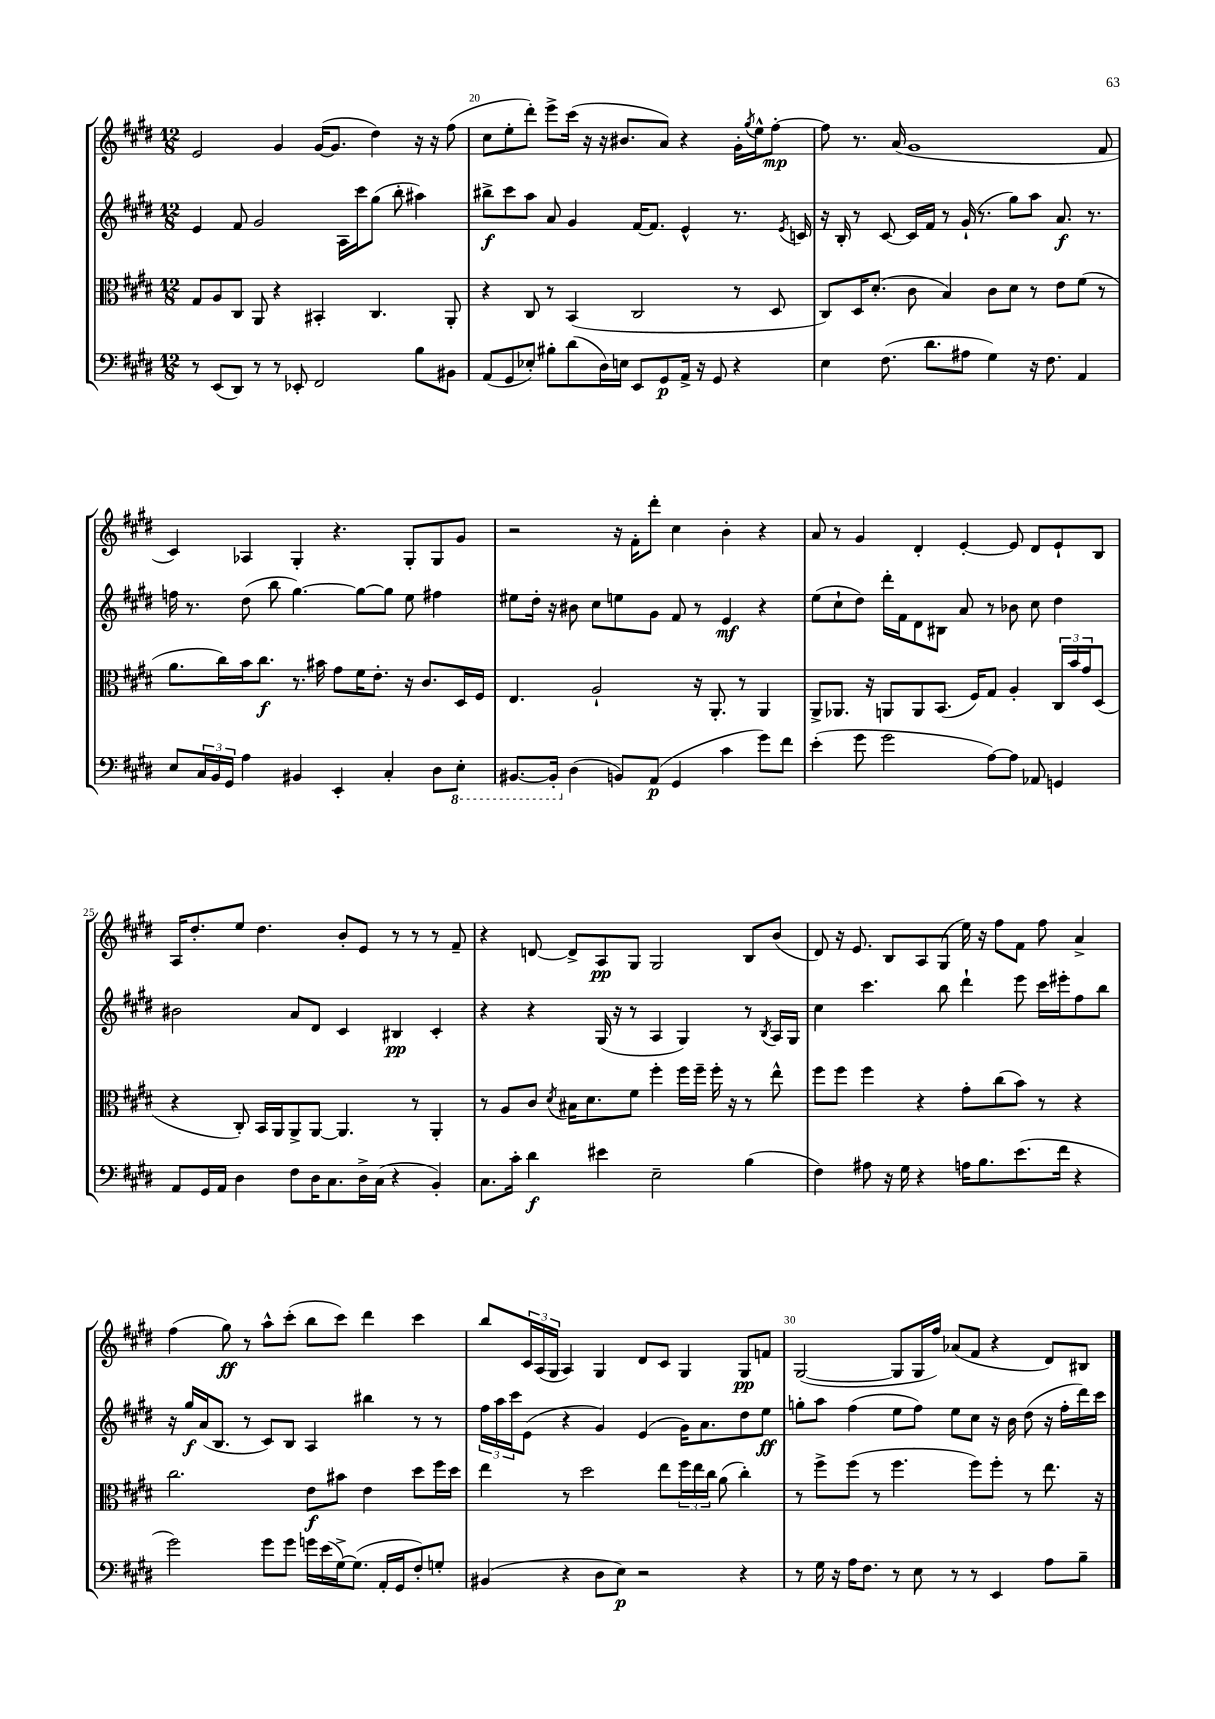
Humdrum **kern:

**kern	**kern	**kern	**kern
*staff4	*staff3	*staff2	*staff1
*clefF4	*clefC3	*clefG2	*clefG2
*k[f#c#g#d#]	*k[f#c#g#d#]	*k[f#c#g#d#]	*k[f#c#g#d#]
*M12/8	*M12/8	*M12/8	*M12/8
8r	8G#	4e	2e
(8EE	8A	.	.
8DD#)	8C#	8f#	.
8r	8AA	2g#	.
8r	4r	.	4g#
8EE-'	.	.	.
2FF#	4BB#'	.	([16g#
.	.	.	8.g#]
.	.	16A	.
.	.	16ccc#	.
.	4.C#	(8gg#	4dd#)
.	.	8bb'	.
8B	.	4aa#)	16r
.	.	.	16r
8BB#	8AA'	.	(8ff#
=	=	=	=
(8AA	4r	8bb#^	8cc#
8GG#	.	8ccc#	8ee'
8E-')	8C#	8aa	8ddd#')
8B#'	8r	8a	8eee^
(8d#	(4BB	4g#	(16ccc#
.	.	.	16r
16D#)	.	.	16r
16E	.	.	8.b#
8EE	2C#	[16f#	.
.	.	8.f#]	.
8GG#	.	.	8a)
16AA^	.	4e^^	4r
16r	.	.	.
8GG#	.	.	.
4r	8r	8.r	16g#'
.	.	.	8qgg#
.	.	.	16ee^^
.	8D#	.	[8ff#'
.	.	8qe	.
.	.	16c	.
=	=	=	=
4E	8C#)	16r	8ff#]
.	.	16B'	.
.	16D#	8r	8.r
.	(8.d#'	.	.
(8.F#	.	[8c#	.
.	.	.	(16a
.	8c#	16c#]	1g#
8.d#	.	16f#	.
.	4B)	8r	.
8A#	.	(16g#`	.
.	.	8.r	.
4G#)	8c#	.	.
.	8d#	8gg#)	.
16r	8r	8aa	.
8.F#	.	.	.
.	8e	8.a	.
4AA	(8f#	.	.
.	.	8.r	.
.	8r	.	8f#
=	=	=	=
8E	8.a	16ff	4c#)
.	.	8.r	.
24C#	.	.	.
24BB	.	.	.
.	16cc#)	.	.
24GG#	.	.	.
4A	16b	(8dd#	4A-
.	8.cc#	.	.
.	.	8bb	.
4BB#	8.r	[4.gg#)	4G#'
.	16b#	.	.
4EE'	8g#	.	4.r
.	16f#	8gg#_	.
.	8.e'	.	.
4C#'	.	8gg#]	.
.	16r	8ee	8G#'
.	8.c#	.	.
8D#	.	4ff#	8G#
8EE'	16D#	.	8g#
.	16F#	.	.
=	=	=	=
[8.BBB#	4.E	8ee#	2r
.	.	16dd#'	.
16BBB#']	.	16r	.
(4D#	.	8b#	.
.	2A`	8cc#	.
8BB)	.	8ee	16r
.	.	.	16f#'
(8AA	.	8g#	8ddd#'
4GG#	.	8f#	4cc#
.	16r	8r	.
.	8.AA'	.	.
4c#	.	4e	4b'
.	8r	.	.
8g#)	4AA	4r	4r
8f#	.	.	.
=	=	=	=
(4e'	8AA^	(8ee	8a
.	8.AA-	8cc#`	8r
8g#	.	8dd#)	4g#
.	16r	.	.
2g#	8AA	16ddd#'	.
.	.	16f#	.
.	8AA	8d#	4d#'
.	(8.BB	8B#	.
.	.	8a	[4e'
.	16F#)	.	.
[8A)	8G#	8r	.
8A]	4A'	8b-	8e]
8AA-	.	8cc#	8d#
4GG	24C#	4dd#	8e`
.	24b	.	.
.	24g#	.	.
.	(8D#	.	8B
=	=	=	=
8AA	4r	2b#	16A
.	.	.	8.dd#'
16GG#	.	.	.
16AA	.	.	.
4D#	8C#')	.	8ee
.	16BB	.	4.dd#
.	16AA	.	.
8F#	8AA^	8a	.
16D#	[8AA	8d#	.
8.C#	.	.	.
.	4.AA]	4c#	8b'
16D#^	.	.	8e
(16C#	.	.	.
4r	.	4B#	8r
.	8r	.	8r
4BB')	4AA'	4c#'	8r
.	.	.	8f#~
=	=	=	=
8.C#	8r	4r	4r
.	8A	.	.
16c#'	.	.	.
4d#	8c#	4r	[8d
.	8qd#	.	.
.	16B#	.	8d^]
.	8.d#	.	.
4e#	.	(16G#	8A
.	.	16r	.
.	8f#	8r	8G#
2E~	4ff#'	4A	2G#
.	16ff#	4G#)	.
.	16ff#~	.	.
.	16ff#'	.	.
.	16r	.	.
(4B	8r	8r	8B
.	.	8qB	.
.	8ee^^	16A	(8b
.	.	16G#	.
=	=	=	=
4F#)	8ff#	4cc#	8d#)
.	8ff#	.	16r
.	.	.	8.e
8A#	4ff#	4.ccc#	.
16r	.	.	8B
16G#	.	.	.
4r	4r	.	8A
.	.	8bb	(8G#
16A	8g#'	4ddd#`	16ee)
8.B	.	.	16r
.	(8cc#	.	8ff#
(8.e	8b)	8eee	8f#
.	8r	16ccc#	8ff#
16f#	.	16eee#'	.
4r	4r	8ff#	4a^
.	.	8bb	.
=	=	=	=
2g#)	2.cc#	16r	(4ff#
.	.	16gg#	.
.	.	(16a	.
.	.	8.B	.
.	.	.	8gg#)
.	.	8r	8r
8g#	.	8c#)	8aa^^
8g#	.	8B	(8ccc#'
16g	8e	4A	8bb
(16e	.	.	.
[16G#^)	8b#	.	8ccc#)
(8.G#]	.	.	.
.	4e	4bb#	4ddd#
16AA'	.	.	.
16GG#	.	.	.
8F#')	8dd#	8r	4ccc#
8G'	16ff#	8r	.
.	16dd#	.	.
=	=	=	=
(4BB#	4ee	24ff#	8bb
.	.	24aa	.
.	.	24ccc#	.
.	.	(8e	24c#
.	.	.	(24A
.	.	.	24G#
4r	8r	4r	4A)
.	2dd#	.	.
8D#	.	4g#)	4G#
8E)	.	.	.
2r	.	(4e	8d#
.	8ee	.	8c#
.	24ff#	16g#)	4G#
.	24ee	.	.
.	.	8.a	.
.	24cc#	.	.
.	(8a	.	.
4r	4cc#')	8dd#	8G#
.	.	8ee	8f
=	=	=	=
8r	8r	8gg'	([2G#
16G#	8ff#^	8aa	.
16r	.	.	.
16A	(8ff#	(4ff#	.
8.F#	.	.	.
.	8r	.	.
8r	4.ff#	8ee	8G#]
8E	.	8ff#)	16G#
.	.	.	16ff#)
8r	.	8ee	(8a-
8r	8ff#)	8cc#	8f#
4EE	8ff#'	16r	4r
.	.	16b	.
.	8r	(8dd#	.
8A	8.ee	16r	8d#)
.	.	16ff#'	.
8B~	.	16ddd#)	8B#
.	16r	16ccc#	.
==	==	==	==
*-	*-	*-	*-
